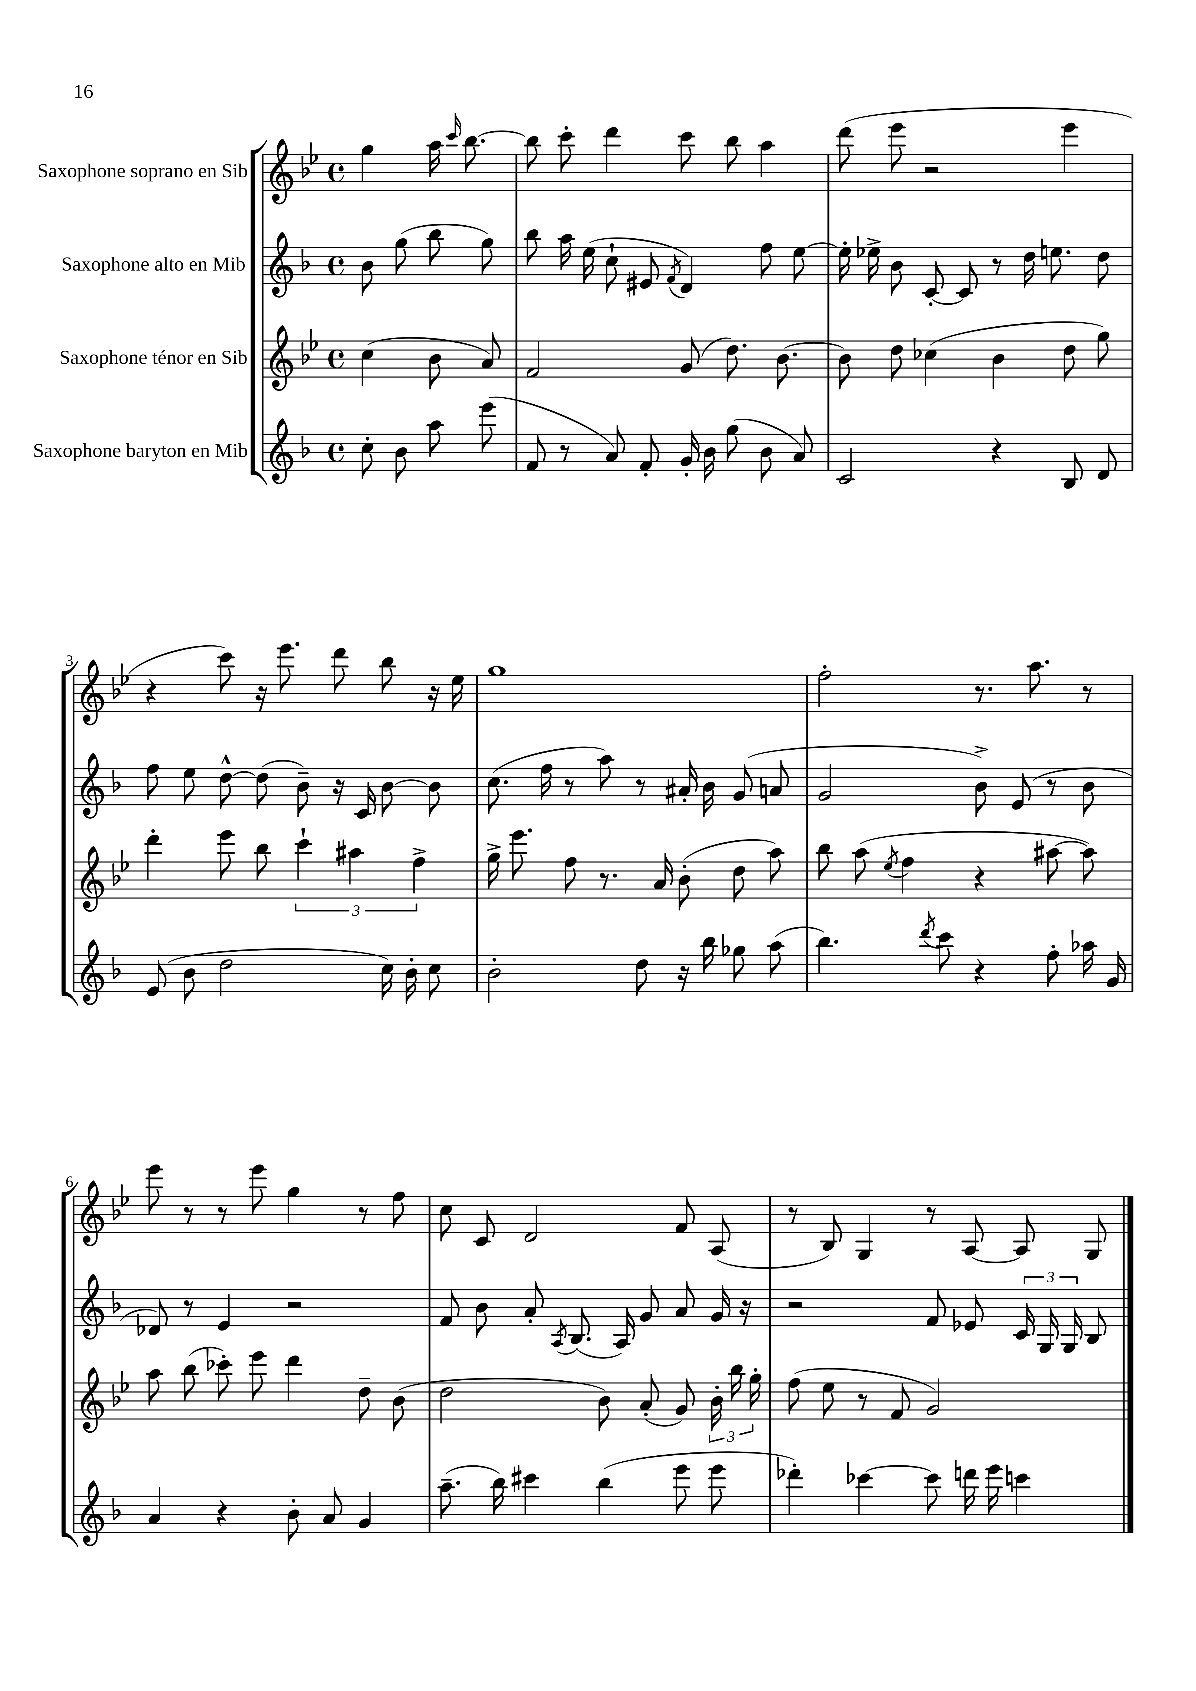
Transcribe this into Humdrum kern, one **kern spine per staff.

**kern	**kern	**kern	**kern
*part4	*part3	*part2	*part1
*staff4	*staff3	*staff2	*staff1
*I"Saxophone baryton en Mib	*I"Saxophone ténor en Sib	*I"Saxophone alto en Mib	*I"Saxophone soprano en Sib
*clefG2	*clefG2	*clefG2	*clefG2
*k[b-]	*k[b-e-]	*k[b-]	*k[b-e-]
*M4/4	*M4/4	*M4/4	*M4/4
*met(c)	*met(c)	*met(c)	*met(c)
=	=	=	=
8cc'\	(4cc\	8b-\	4gg\
8b-\	.	(8gg\	.
8aa\	8b-\	8bb-\	16aa\
.	.	.	16qqccc/
.	.	.	[8.bb-\
(8eee\	8a/)	8gg\)	.
=1	=1	=1	=1
8f/	2f/	8bb-\	8bb-\]
8r	.	16aa\	8ccc'\
.	.	(16ee\	.
8a/)	.	8cc`\	4ddd\
8f'/	.	8e#X/	.
.	.	8qf/	.
16g'/	(8g/	4d/)	8ccc\
16b-\	.	.	.
(8gg\	8.dd\)	.	8bb-\
8b-\	.	8ff\	4aa\
.	[8.b-\	.	.
8a/)	.	[8ee\	.
=2	=2	=2	=2
2c/	8b-\]	16ee'\]	(8ddd\
.	.	16ee-X^\	.
.	8dd\	8b-\	8eee-\
.	(4cc-X\	[8c'/	2r
.	.	8c/]	.
4r	4b-\	8r	.
.	.	16dd\	.
.	.	8.een\	.
8B-/	8dd\	.	4eee-\
8d/	8gg\)	8dd\	.
!!LO:LB:g=z
=3	=3	=3	=3
(8e/	4ddd'\	8ff\	4r
8b-\	.	8ee\	.
2dd\	8eee-\	[8dd^^\	8ccc\)
.	8bb-\	(8dd\]	16r
.	.	.	8.eee-\
.	6ccc`\	8b-~\)	.
.	.	16r	8ddd\
.	6aa#X\	.	.
.	.	16c/	.
16cc\)	.	[8b-\	8bb-\
16b-'\	.	.	.
.	6ff^\	.	.
8cc\	.	8b-\]	16r
.	.	.	16ee-\
=4	=4	=4	=4
2b-'\	16gg^\	(8.cc\	1gg
.	8.eee-\	.	.
.	.	16ff\	.
.	8ff\	8r	.
.	8.r	8aa\)	.
8dd\	.	8r	.
.	16a/	.	.
16r	(8b-'\	16a#X'/	.
16bb-\	.	16b-\	.
8gg-X\	8dd\	(8g/	.
(8aa\	8aa\)	8an/	.
=5	=5	=5	=5
4.bb-\)	8bb-\	2g/	2ff'\
.	(8aa\	.	.
.	8qee-/	.	.
.	4ff\	.	.
8qddd/	.	.	.
8ccc\	.	.	.
4r	4r	8b-^\)	8.r
.	.	(8e/	.
.	.	.	8.aa\
8ff'\	[8aa#X\	8r	.
16aa-X\	8aa#\])	8b-\	8r
16g/	.	.	.
!!LO:LB:g=z
=6	=6	=6	=6
4a/	8aa\	8d-X/)	8eee-\
.	(8bb-\	8r	8r
4r	8ccc-X'\)	4e/	8r
.	8eee-\	.	8eee-\
8b-'\	4ddd\	2r	4gg\
8a/	.	.	.
4g/	8dd~\	.	8r
.	(8b-\	.	8ff\
=7	=7	=7	=7
(8.aa~\	2dd\	8f/	8cc\
.	.	8b-\	8c/
16bb-\)	.	.	.
4ccc#X\	.	8a'/	2d/
.	.	8qA/	.
.	.	(8.B-/	.
(4bb-\	8b-\)	.	.
.	.	16A/)	.
.	(8a'/	8g/	.
8eee\	8g/)	8a/	8f/
8eee\	24b-'\	16g/	(8A/
.	24bb-\	.	.
.	.	16r	.
.	24gg'\	.	.
=8	=8	=8	=8
4ddd-X'\)	(8ff\	2r	8r
.	8ee-\	.	8B-/)
[4ccc-X\	8r	.	4G/
.	8f/	.	.
8ccc-\]	2g/)	8f/	8r
16dddn\	.	8e-X/	[8A/
16eee\	.	.	.
4cccn\	.	24c/	8A/]
.	.	24G/	.
.	.	24G/	.
.	.	8B-/	8G/
==	==	==	==
*-	*-	*-	*-
